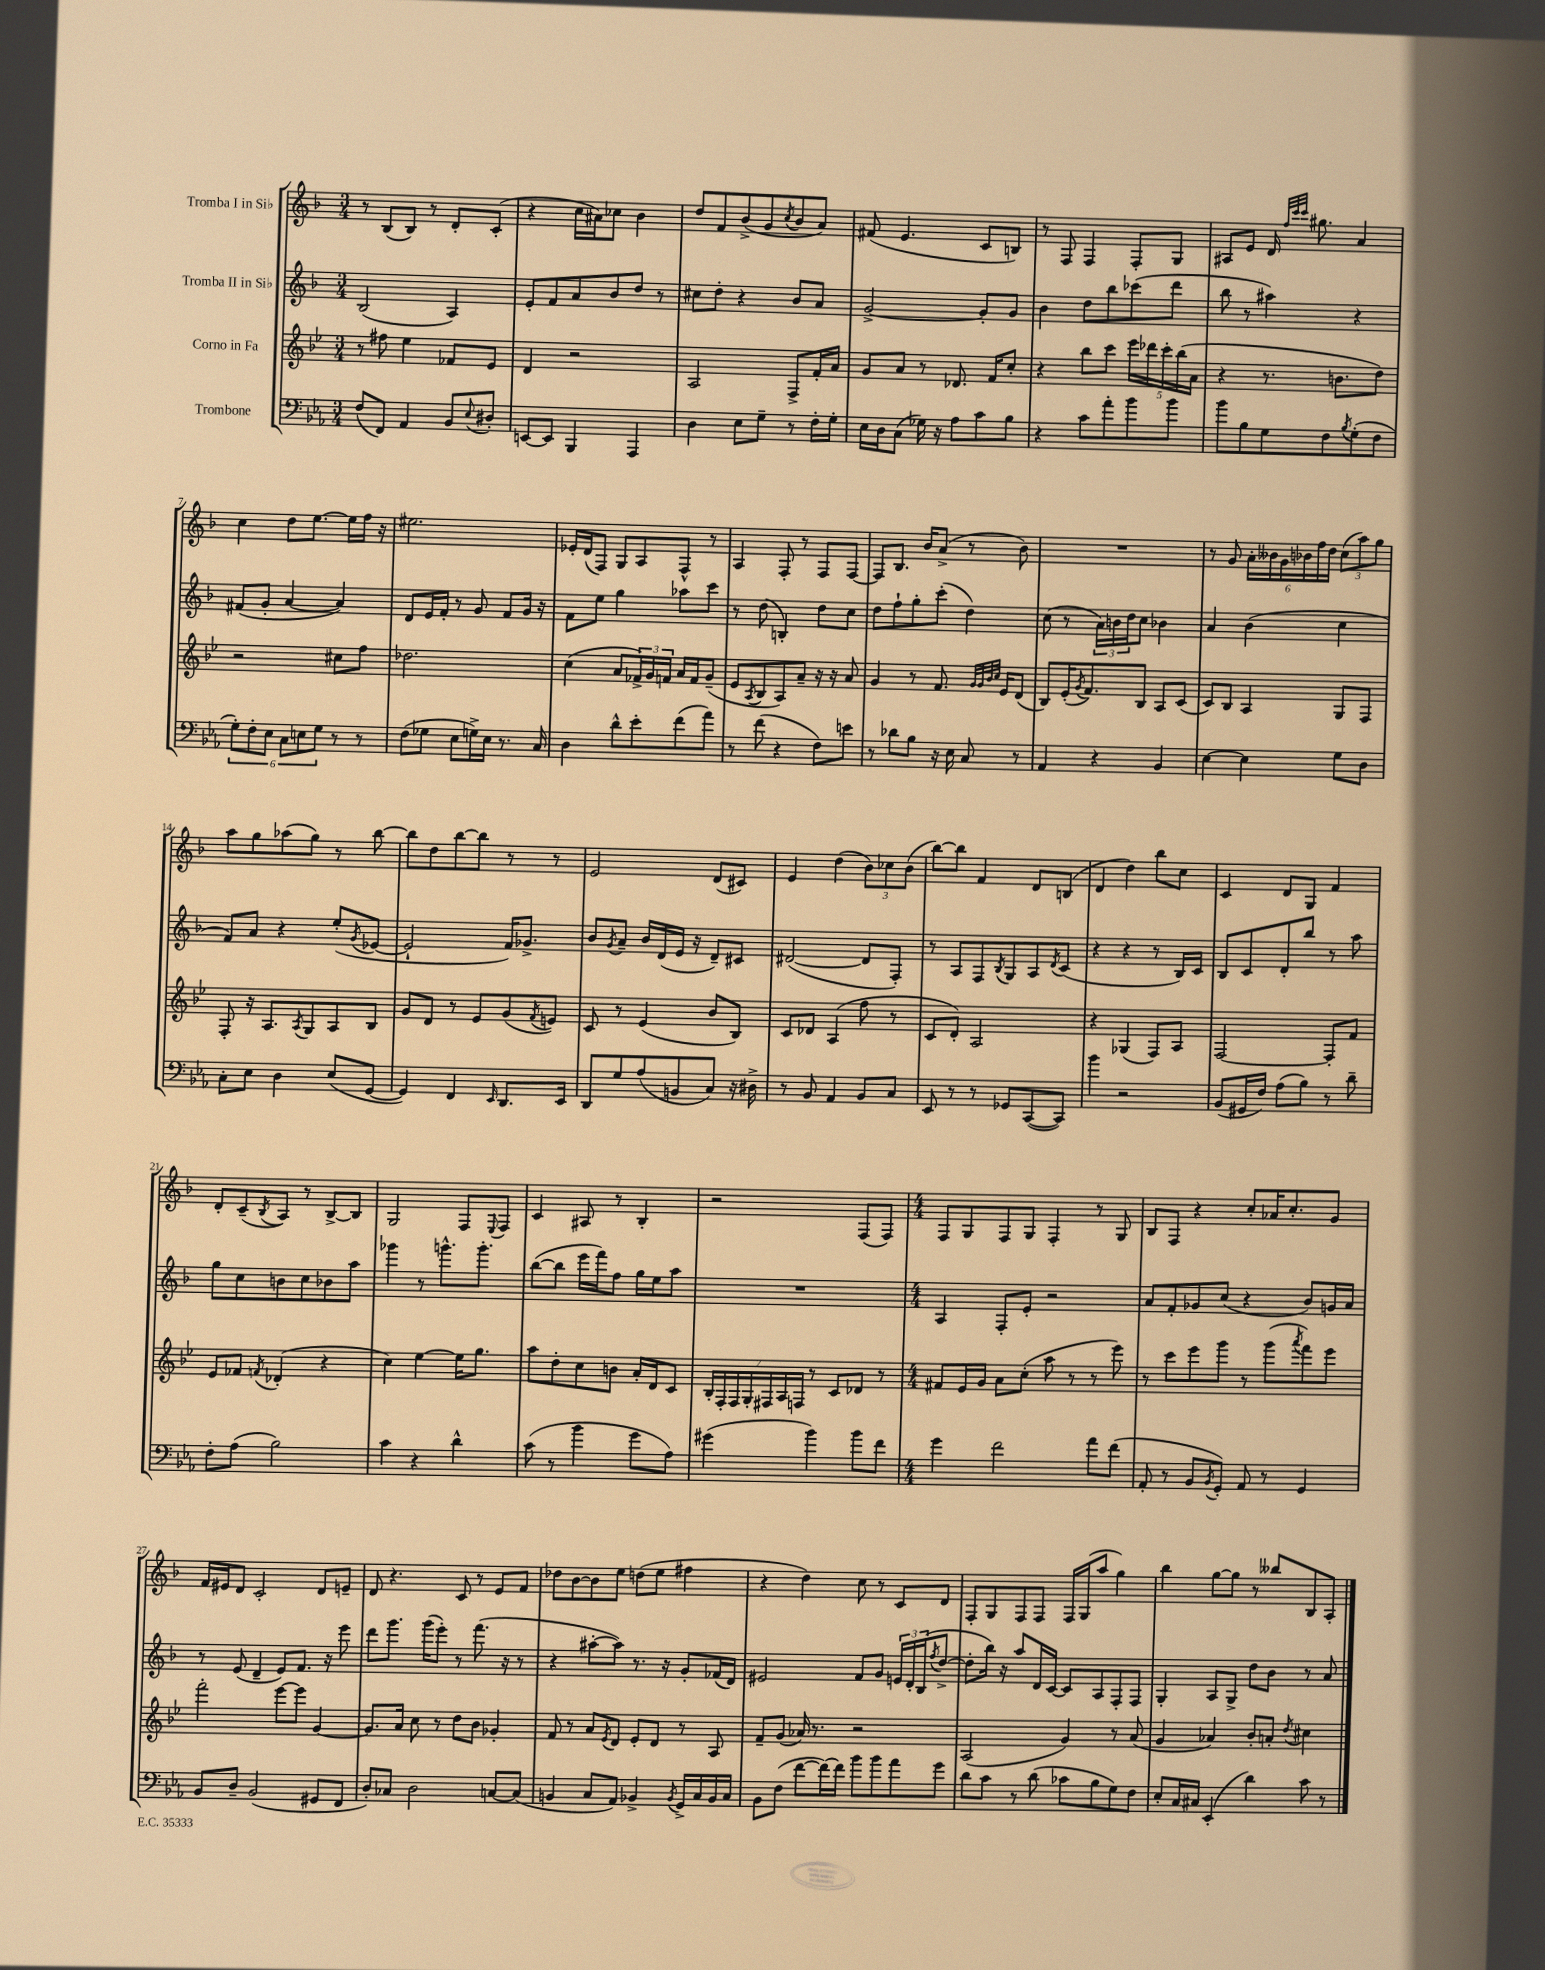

**kern	**kern	**kern	**kern
*part4	*part3	*part2	*part1
*staff4	*staff3	*staff2	*staff1
*I"Trombone	*I"Corno in Fa	*I"Tromba II in Si♭	*I"Tromba I in Si♭
*clefF4	*clefG2	*clefG2	*clefG2
*k[b-e-a-]	*k[b-e-]	*k[b-]	*k[b-]
*M3/4	*M3/4	*M3/4	*M3/4
=1	=1	=1	=1
(8F/L	8r	(2B-/	8r
8FF/J)	8ff#X\	.	(8B-/L
4AA-/	4ee-\	.	8B-/J)
.	.	.	8r
8BB-/L	8f-X/L	4A/)	8d'/L
8qqE-/	.	.	.
8D#X'/J	8e-/J	.	(8c'/J
=2	=2	=2	=2
[8EEn/L	4d/	8e'/L	4r
8EE/J]	.	8f/	.
4BBB-/	2r	8a/	16cc\LL
.	.	.	16a#X\J)
.	.	8b-/	8cc-X\J
4AAA-/	.	8dd/J	4b-\
.	.	8r	.
=3	=3	=3	=3
4D\	2A/	8cc#X\L	8dd/L
.	.	8dd'\J	8f/
8E-\L	.	4r	(8b-^/
8G~\J	.	.	8g/
.	.	.	8qcc/
8r	8F^/L	8b-/L	8b-/
16F'\LL	16f'/L	8a/J	8a/J)
16G'\JJ	16a/JJ	.	.
=4	=4	=4	=4
16E-\LL	8g/L	[2g^/	(8f#X/
16D\J	.	.	.
(8C\J	8a/J	.	4.e/
16G-X\)	8r	.	.
16r	.	.	.
8A-\L	8.d-X/	.	.
8c\	.	8g'/L]	8c/L
.	16f/KL	.	.
8B-\J	8cc'/J	8g/J	8Bn/J)
=5	=5	=5	=5
4r	4r	4b-\	8r
.	.	.	8F/
8c\L	8bb-\L	8dd\L	4F/
8a-'\	8ccc\J	8bb-\	.
8b-\	20eee-\LL	(8ccc-X\	8F'/L
.	20ddd-X\	.	.
.	20ccc'\	.	.
8b-\J	.	8ddd\J	8G/J
.	(20bb-\	.	.
.	20a\JJ	.	.
=6	=6	=6	=6
8b-\L	4r	8bb-\	8A#X/L
8B-\	.	8r	8e/J
8G\	8.r	4aa#X\)	16d/
.	.	.	32qqff/LLL
.	.	.	32qqccc/
.	.	.	32qqccc/JJJ
.	.	.	8.gg#X\
8F\	.	.	.
.	8.bn\L	.	.
8qB-/	.	.	.
(8G'\	.	4r	4a/
8F\J	8dd\J)	.	.
!!LO:LB:g=z
=7	=7	=7	=7
12G'\L)	2r	(8f#X/L	4cc\
12F'\	.	.	.
.	.	8g'/J	.
12E-\J	.	.	.
12C\L	.	[4a/	8dd\L
12En\	.	.	.
.	.	.	[8.ee\J
12G\J	.	.	.
8r	8cc#X\L	4a/])	.
.	.	.	16ee\LL]
8r	8ff\J	.	16ff\JJ
.	.	.	16r
=8	=8	=8	=8
(8F\L	2.dd-X\	8d/L	2.ee#X\
8G-X\J	.	16e/L	.
.	.	16f'/JJ	.
8E-\L	.	8r	.
16Gn^\L)	.	8g/	.
16E-\JJ	.	.	.
8.r	.	8f/L	.
.	.	16g/Jk	.
16C/	.	16r	.
=9	=9	=9	=9
4D\	(4cc\	8f\L	16e-X'/LL
.	.	.	(16d/J
.	.	8ee\J	8F/J)
8d^^\L	8a/L	4gg\	8G/L
8e-'\	24f-X^/L)	.	8A/
.	24g/	.	.
.	24fn/JJ	.	.
(8f\	16a/LL	8aa-X\L	8F^^/J
.	16f/J	.	.
8a-\J)	(8g~/J	8ccc\J	8r
=10	=10	=10	=10
8r	8e-/L	8r	4A/
.	8qA/	.	.
(8f\	8B-/	(8dd\	.
4r	8A/)	4Bn'/)	8F'/
.	8a~/J	.	8r
8F\L)	16r	8dd\L	8F/L
.	16r	.	.
8en\J	8a/	8cc\J	[8F/J
=11	=11	=11	=11
8r	4g/	8dd\L	8F/L]
8d-X\L	.	8ff`\	8.B-/J
8B-\J	8r	8gg'\	.
.	.	.	16b-/KL
16r	8.f/	(8ccc'\J	(8a^/J
16E-\	.	.	.
8C/	.	4dd\)	8r
.	32qqg/LLL	.	.
.	32qqg/	.	.
.	32qqb-/	.	.
.	32qqcc/JJJ	.	.
.	16e-/KL	.	.
8r	(8d/J	.	8b-\)
=12	=12	=12	=12
4AA-/	8B-/L)	(8cc\	2.r
.	(16e-'/K	8r	.
.	8qg/	.	.
.	8.f/)	.	.
4r	.	24a\LL)	.
.	.	24bn\	.
.	.	24dd\J	.
.	8B-/J	8cc\J	.
4BB-/	8A/L	4b-X\	.
.	(8c/J	.	.
=13	=13	=13	=13
[4E-\	8c/L)	4a/	8r
.	8B-/J	.	8g/
4E-\]	4A/	(4b-\	24a'\LL
.	.	.	24b--X\
.	.	.	24g\
.	.	.	24b-X\
.	.	.	24ff\
.	.	.	24dd\JJ
8G\L	8G/L	4cc\	(12cc\L
.	.	.	12aa\)
8D\J	8F/J	.	.
.	.	.	12gg\J
!!LO:LB:g=z
=14	=14	=14	=14
8C'\L	8F'/	8f/L)	8aa\L
8E-\J	16r	8a/J	8gg\
.	8.A/L	.	.
4D\	.	4r	(8aa-X\
.	8qA/	.	.
.	8G/	.	8gg\J)
(8E-/L	8A/	(8ee'/L	8r
.	.	8qg/	.
[8GG/J	8B-/J	[8e-X/J	[8bb-\
=15	=15	=15	=15
4GG/])	8g/L	2e-`/]	8bb-\L]
.	8d/J	.	8dd\
4FF/	8r	.	[8bb-\
.	8e-/L	.	8bb-\J]
16qqEE-/	.	.	.
8.DD/L	(8g/	16f/KL)	8r
.	.	8.g-X^/J	.
.	8qf/	.	.
.	8en/J)	.	8r
16EE-/Jk	.	.	.
=16	=16	=16	=16
8DD/L	8c/	8b-/L	2e/
.	.	8qg/	.
8G/	8r	8a~/J	.
(8A-/	(4e-/	16b-/LL	.
.	.	(16d/	.
8BBn/	.	16e/JJ	.
.	.	16r	.
8C/J)	8b-/L	8d~/L)	(8d/L
16r	8B-/J)	8c#X/J	8c#X/J)
16D#X^\	.	.	.
=17	=17	=17	=17
8r	8c/L	([2d#X/	4e/
8BB-/	8d-X/J	.	.
4AA-/	(4A/	.	(4dd\
8BB-/L	8ff\	8d#/L]	12b-\L)
.	.	.	12cc-X\
8C/J	8r	8F'/J)	.
.	.	.	(12b-\J
=18	=18	=18	=18
8EE-/	8c/L	8r	[8bb-\L)
8r	8d'/J)	8A/L	8bb-\J]
8r	2A/	8F/	4f/
.	.	8qB-/	.
8GG-X/L	.	8G/	.
([8CC/	.	8A/	8d/L
.	.	8qd/	.
8CC/J])	.	(8c/J	(8Bn/J
=19	=19	=19	=19
4b-\	4r	4r	4d/
2r	(4G-X/	4r	4dd\)
.	8F/L)	8r	8bb-\L
.	8A/J	16B-/LL)	8cc\J
.	.	16c/JJ	.
=20	=20	=20	=20
(8BB-/L	[2F/	8B-/L	4c/
16GG#X/L	.	8c/	.
16F/JJ)	.	.	.
(8A-\L	.	8d'/	8d/L
8B-\J)	.	8bb-/J	8G/J
8r	8F'/L]	8r	4f/
8d~\	8f/J	8aa\	.
!!LO:LB:g=z
=21	=21	=21	=21
8F'\L	8e-/L	8gg\L	8d'/L
(8A-\J	8f-X/J	8cc\	(8c~/
.	8qfn/	.	8qB-/
2B-\)	(4d-X'/	8bn\	8A/J)
.	.	8cc\	8r
.	4r	8b-X\	[8B-^/L
.	.	8aa\J	8B-/J]
=22	=22	=22	=22
4c\	4cc\)	4ggg-X\	2G/
4r	[4ee-\	8r	.
.	.	8.gggn^^\L	.
4d^^\	16ee-\KL]	.	8F/L
.	8.gg\J	8.ggg'\J	.
.	.	.	8qqE/
.	.	.	8F/J
=23	=23	=23	=23
(8c\	8aa\L	([8bb-\L	4c/
8r	8dd'\	8bb-\J]	.
4b-\	8cc\	16eee\LL	8A#X/
.	.	16fff\J)	.
.	8bn\J	8ff\J	8r
8g\L	16a'/LL	16gg\LL	4B-'/
.	16d/J	16ee\J	.
8A-\J)	8c/J	8aa\J	.
=24	=24	=24	=24
(4g#X\	28B-'/LL	2.r	2r
.	28F'/	.	.
.	28F/	.	.
.	28G'/	.	.
.	28F#X/	.	.
.	28A/	.	.
.	28Fn/JJ	.	.
4b-\)	8r	.	.
.	8c/L	.	.
8b-\L	8d-X/J	.	(8F/L
8f\J	8r	.	8F/J)
=25	=25	=25	=25
*M4/4	*M4/4	*M4/4	*M4/4
4g\	8f#X/L	4A/	8F/L
.	16e-/L	.	8G/
.	16g/JJ	.	.
2f\	8a\L	8F'/L	8F/
.	(8cc'\J	8e'/J	8G/J
.	8aa\	2r	4F'/
.	8r	.	.
8a-\L	8r	.	8r
(8f\J	8eee-\)	.	8G/
=26	=26	=26	=26
8AA-'/	8r	8a/L	8B-/L
8r	8ccc\L	8f'/	8F/J
8BB-/L	8eee-\	8g-X/	4r
8qBB-/	.	.	.
8GG'/J)	8ggg\J	(8cc/J	.
8AA-/	8r	4r	8cc'/L
8r	(8ggg\L	.	16a-X/K
.	.	.	8.cc'/
.	8qaaa/	.	.
4GG/	8fff\)	8b-/L)	.
.	8eee-\J	16gn/L	8g/J
.	.	16a/JJ	.
!!LO:LB:g=z
=27	=27	=27	=27
8BB-/L	2fff'\	8r	16f/LL
.	.	.	16e#X/J
8D~/J	.	(8e/	8d/J
(2BB-/	.	4d~/	2c'/
.	[8eee-\L	8e/L)	.
.	8eee-\J]	8.f/J	.
8GG#X/L	[4g/	.	8d/L
.	.	16r	.
8FF/J	.	8eee\	8en~/J
=28	=28	=28	=28
8D'/L)	8.g/L]	8ddd\L	8d/
8C-X/J	.	8.ggg\J	4.r
.	16a/Jk	.	.
2D\	8cc\	.	.
.	.	(16ggg\KL	.
.	8r	8eee'\J)	.
.	8dd\L	8r	8c/
.	8b-\J	(8.fff\	8r
[8Cn/L	4g-X'/	.	8e/L
.	.	16r	.
(8C/J]	.	8r	8f/J
=29	=29	=29	=29
4BBn/	8f/	4r	8dd-X\L
.	8r	.	[8b-\
8C/L	8a/L	[8aa#X'\L	8b-\]
.	8qe-/	.	.
8AA-/J)	8d/J	8aa#\J])	8ee\J
4BB-X^/	8e-'/L	8.r	(8ddn\L
.	8d/J	.	8ee\J
.	.	16r	.
8qBB-/	.	.	.
16GG^/LL	8r	8g'/L	4ff#X\
16C/	.	.	.
16BB-/	8A/	(16f-X/L	.
16C/JJ	.	16d/JJ)	.
=30	=30	=30	=30
8BB-\L	8f~/L	2e#X/	4r
(8F\J	(8g/J	.	.
[8f\L	16a-X/)	.	4dd\)
.	8.r	.	.
16f\L_)	.	.	.
16f\JJ]	.	.	.
8b-\L	2r	8f/L	8cc\
8b-\	.	8g/J	8r
8a-\	.	24en/LL	8c/L
.	.	24d'/	.
.	.	(24B-/J	.
.	.	8qff/	.
8g\J	.	[8dd^/J	8d/J
=31	=31	=31	=31
8d\L	(2A/	8dd'\L]	8F'/L
8c\J	.	16bb-\Jk)	8G/
.	.	16r	.
8r	.	8aa/L	8F/
(8d\	.	16d/L	8F/J
.	.	[16c/JJ	.
8c-X\L	4g/)	8c/L]	16F/LL
.	.	.	(16G/J
8B-\	.	8A/	8aa/J
8G\)	8r	8F'/	4gg\)
8F\J	(8a/	8F/J	.
=32	=32	=32	=32
8E-'/L	4g/	4G'/	4bb-\
16C/L	.	.	.
16C#X/JJ	.	.	.
(4EE-'/	4a-X/)	8A/L	[8gg\L
.	.	8G^/J	8gg\J]
4d\)	8b-'/L	8dd\L	8r
.	8an'/J	8b-\J	8bb--X/L
.	8qdd/	.	.
8c\	4cc#X\	8r	8B-/
8r	.	8a/	8A'/J
==	==	==	==
*-	*-	*-	*-
